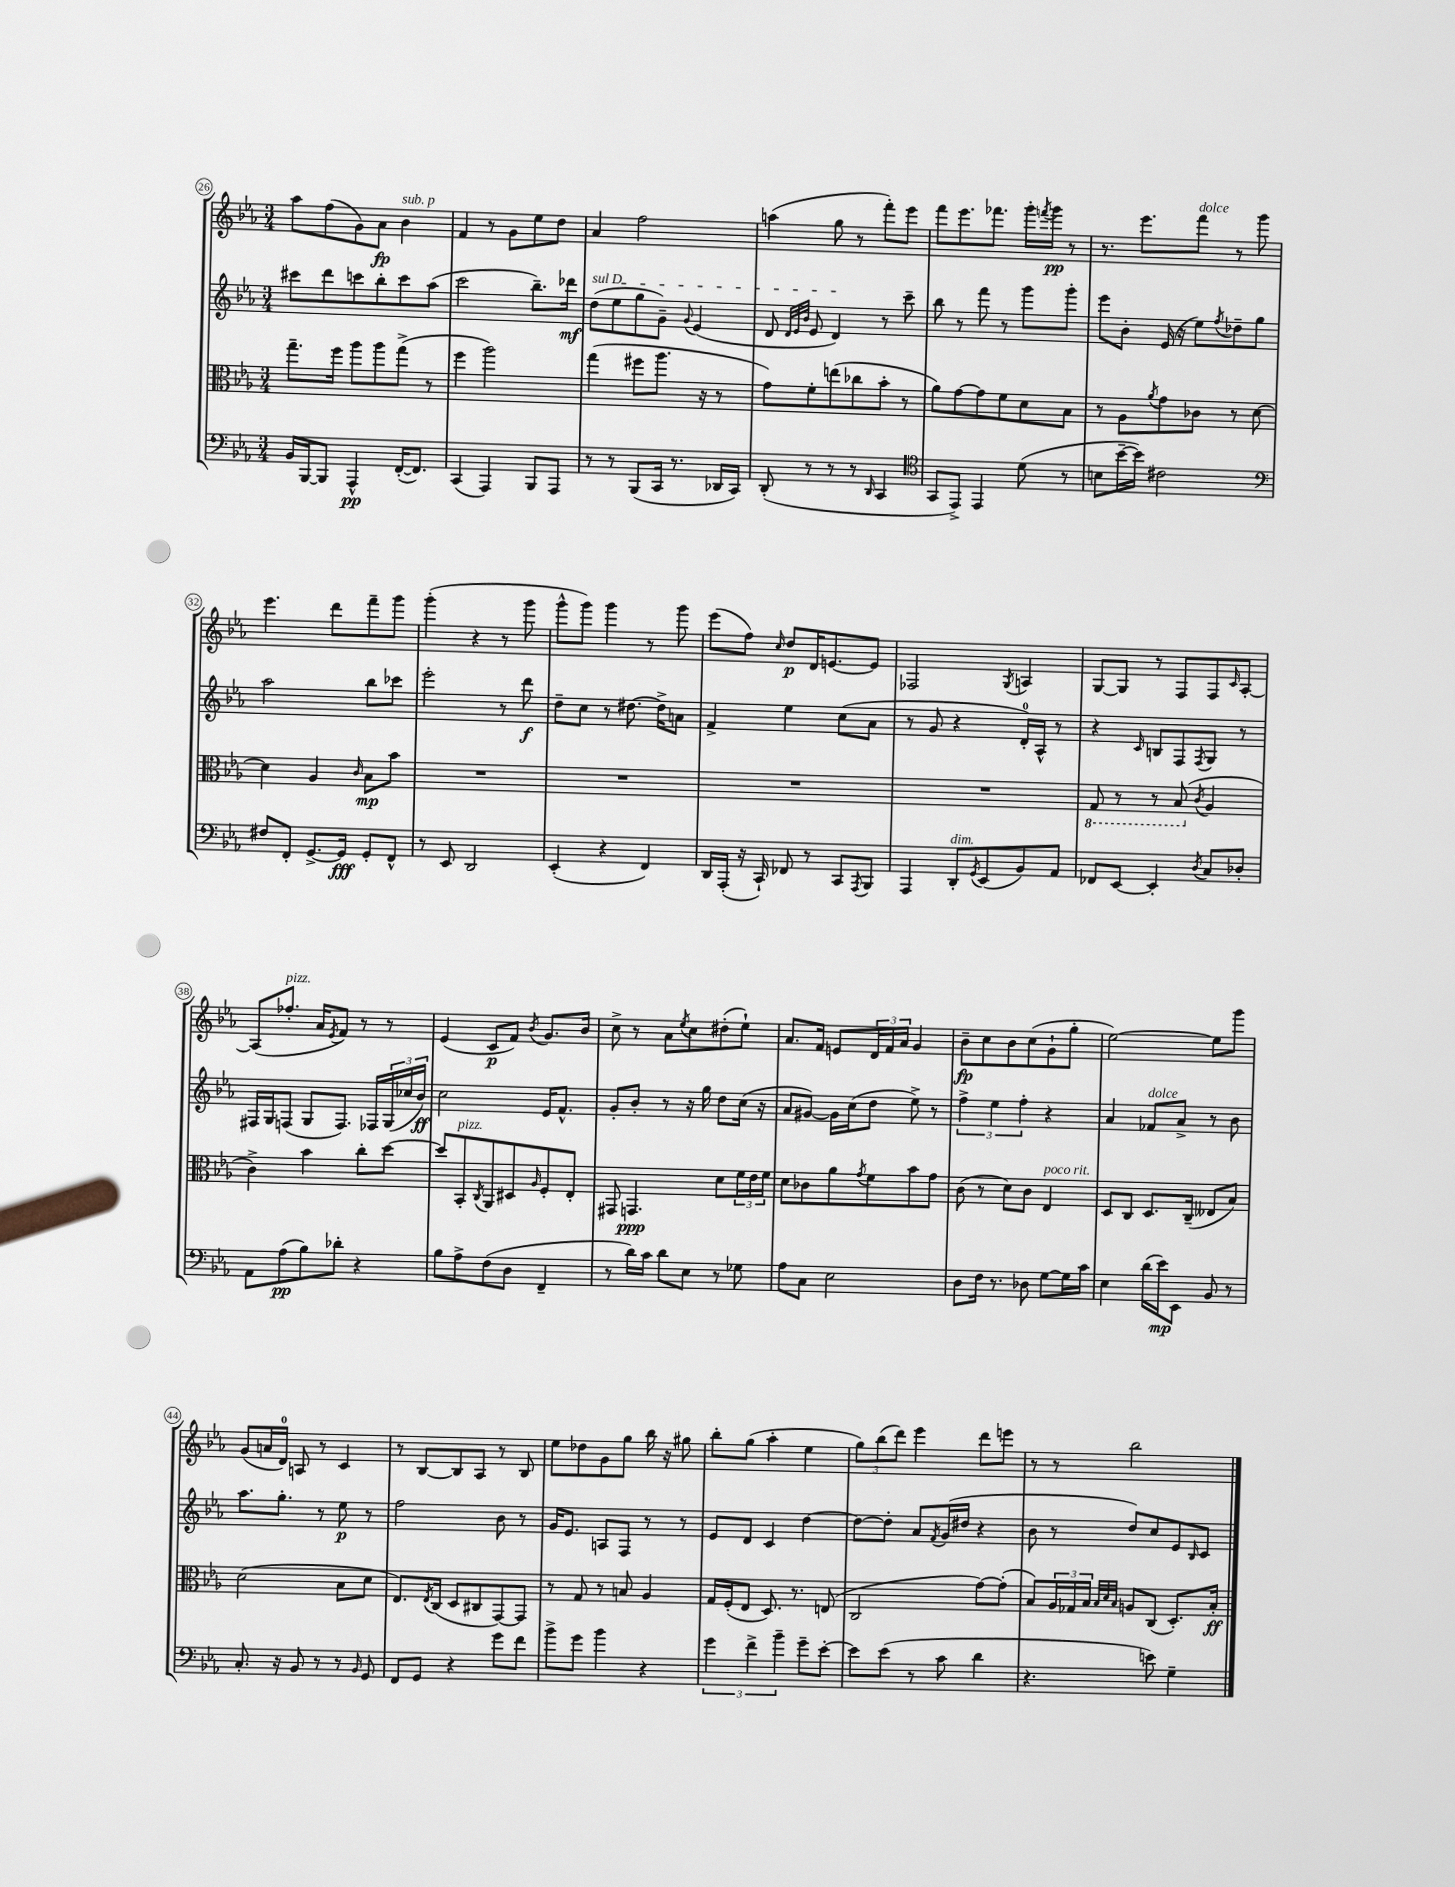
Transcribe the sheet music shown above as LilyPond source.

<<
\new StaffGroup <<
\new Staff = "s0" {
    \clef treble \key ees \major \numericTimeSignature \time 3/4
    aes''8 f''8( g'8) aes'8\fp bes'4^\markup { \italic "sub. p" } |
    f'4 r8 g'8 ees''8 d''8 |
    aes'4 f''2 |
    a''4( g''8 r8 f'''8-.) ees'''8 |
    f'''8 ees'''8. fes'''8. g'''16-. \acciaccatura { f'''8 } g'''16\pp r8 |
    r8. ees'''8. f'''8^\markup { \italic "dolce" } r8 g'''8 |
    ees'''4. d'''8 f'''8-- g'''8 |
    g'''4-.( r4 r8 g'''8 |
    g'''8-^ g'''8) g'''4 r8 g'''8 |
    ees'''8( f''8) \grace { c''16 } d''8\p d'16 e'8.~ e'8 |
    fes2 \acciaccatura { g8 } a4 |
    g8~ g8 r8 f8 f8 \grace { c'16 } aes8~-. |
    aes8( fes''8.-.^\markup { \italic "pizz." } aes'16 \acciaccatura { ees'8 } f'8) r8 r8 |
    ees'4( c'8\p f'8) \acciaccatura { bes'8 } g'8. bes'16 |
    c''8-> r8 aes'8 \acciaccatura { ees''8 } c''8 dis''8-.( ees''8-!) |
    aes'8. f'16 e'8 \tuplet 3/2 { d'16 f'16 aes'16 } g'4 |
    bes'8--\fp c''8 bes'8 c''8( g'8-! g''8-. |
    ees''2~) ees''8 g'''8 |
    g'8( a'16 d'16-0) a8 r8 c'4 |
    r8 bes8~ bes8 aes8 r8 bes8 |
    ees''8 des''8 g'8 g''8 bes''16 r16 gis''8 |
    bes''8-. g''8( aes''4-. ees''4 |
    \tuplet 3/2 { g''8) bes''8( d'''8) } ees'''4 d'''8 e'''8 |
    r8 r8 bes''2 \bar "|." |
}
\new Staff = "s1" {
    \clef treble \key ees \major \numericTimeSignature \time 3/4
    cis'''8 d'''8 c'''8 bes''8-. c'''8 aes''8( |
    c'''2 bes''8.--) des'''16\mf |
    \once \override TextSpanner.bound-details.left.text = \markup { \italic "sul D" } d''8\startTextSpan( ees''8 g''8 g'8--) \appoggiatura { g'8 } ees'4( |
    d'8 \grace { d'32 ees'32 bes'32 } ees'8 d'4\stopTextSpan) r8 c'''8-- |
    bes''8 r8 f'''8 r8 g'''8 g'''8-. |
    ees'''8 bes'8-. ees'16( r16 ees''8) \acciaccatura { f''8 } des''8-- g''8 |
    aes''2 bes''8 ces'''8 |
    ees'''2-. r8 d'''8\f |
    d''8-- c''8 r8 dis''8.~ dis''16-> a'8 |
    f'4-> ees''4 c''8( aes'8 |
    r8 g'8 r4 d'16-0-.) aes16-^ r8 |
    r4 \grace { c'16 } b8 f8 \acciaccatura { f8 } g8 r8 |
    fis16 g16 f8( g8 f8.) fes16 \tuplet 3/2 { g16( ces''16 bes'16\ff) } |
    c''2 ees'16 f'8.-^ |
    g'8-. bes'8-. r8 r16 g''16 d''8 c''16( r16 |
    aes'8 gis'8~) gis'16 c''16( d''8 ees''8->) r8 |
    \tuplet 3/2 { f''4-> ees''4 f''4-. } r4 |
    aes'4 fes'8^\markup { \italic "dolce" } aes'8-> r8 bes'8 |
    aes''8. g''8.-. r8 ees''8\p r8 |
    f''2 bes'8 r8 |
    g'16 ees'8. a8 f8 r8 r8 |
    ees'8 d'8 c'4 d''4~ |
    d''8~ d''8-. aes'8 \acciaccatura { f'8 } g'16( dis''16 r4 |
    bes'8 r8 d''8) c''8 ees'8 \grace { bes16 } c'8 \bar "|." |
}
\new Staff = "s2" {
    \clef alto \key ees \major \numericTimeSignature \time 3/4
    g''8.-- f''16 aes''8 aes''8 g''8->( r8 |
    f''4 aes''2) |
    g''4( fis''8 aes''8. r16 r8 |
    g'8) f'8-. e''8( ces''8 bes'8-. r8 |
    aes'8) g'8~ g'8 f'8 d'8 bes8 |
    r8 aes8 \acciaccatura { aes'8 } g'8 ces'8 r8 d'8~ |
    d'4 aes4 \grace { c'16 } bes8\mp bes'8 |
    R2. |
    R2. |
    R2. |
    R2. |
    \ottava #-1 g,8 r8 r8 bes,8( \ottava #0 \acciaccatura { c'8 } aes4 |
    c'4->) bes'4 c''8-. d''8~ |
    d''8 bes,8-.^\markup { \italic "pizz." } \acciaccatura { c8 } aes,8 dis8 \grace { aes16 } f8-. ees8-. |
    gis,8 g,4.\ppp d'8 \tuplet 3/2 { f'16 ees'16 f'16 } |
    d'8 ces'8 aes'8 \acciaccatura { g'8 } f'8 bes'8 g'8 |
    c'8( r8 d'8) c'8 ees4^\markup { \italic "poco rit." } |
    d8 c8 d8. c16--( eeses8 bes8) |
    d'2( bes8 d'8 |
    ees8.) \acciaccatura { ees8 } c16( d8 cis8 g,8~) g,8 |
    r8 g8 r8 b8 aes4 |
    g16 f16-.( ees8 d8.) r8. e8( |
    c2 g'8~) g'8-.( |
    bes8) \tuplet 3/2 { aes16 ges16 bes16 } \grace { bes32 d'32 bes32 } a8 c8( d8.-.) bes16-.\ff \bar "|." |
}
\new Staff = "s3" {
    \clef bass \key ees \major \numericTimeSignature \time 3/4
    bes,16 bes,,16~ bes,,8 aes,,4-^\pp f,16~-.( f,8.) |
    c,4( aes,,4) bes,,8 aes,,8 |
    r8 r8 bes,,8( c,16 r8. des,16 c,16) |
    d,8-.( r8 r8 r8 \grace { d,16 } c,4 |
    \clef tenor g,8 ees,8->) ees,4 d'8( r8 |
    b8 bes'16~-- bes'16) cis'2 |
    \clef bass fis8 f,8-. g,8.~-> g,16\fff g,8-. f,8-^ |
    r8 ees,8 d,2 |
    ees,4-.( r4 f,4) |
    d,16 aes,,16-.( r16 c,16-!) fes,8 r8 c,8 \acciaccatura { aes,,8 } bes,,8 |
    aes,,4 d,8-.^\markup { \italic "dim." } \acciaccatura { g,8 } ees,8( bes,8) aes,8 |
    fes,8 ees,8~ ees,4-. \acciaccatura { d8 } c8 des8-. |
    aes,8 aes8\pp( bes8) des'8-. r4 |
    bes8 aes8-> f8( d8 f,4-- |
    r8 d'16) c'16 d'8 ees8 r8 ges8 |
    aes8 c8 ees2 |
    d8 f16 r8. des8 g8~ g16 c'16 |
    ees4 d'16( ees'16\mp) ees,8 bes,8 r8 |
    c8.-. r16 bes,8 r8 r8 \grace { bes,16 } g,8 |
    f,8 g,8 r4 g'8 f'8 |
    bes'8-> g'8 bes'4 r4 |
    \tuplet 3/2 { g'4 f'4-> bes'4-- } g'8-- ees'8~-. |
    ees'8 ees'8( r8 c'8 d'4 |
    r4. e'8) g4-- \bar "|." |
}
>>
>>
\layout { \context { \Score currentBarNumber = #26 \override BarNumber.stencil = #(make-stencil-circler 0.1 0.3 ly:text-interface::print) } }
